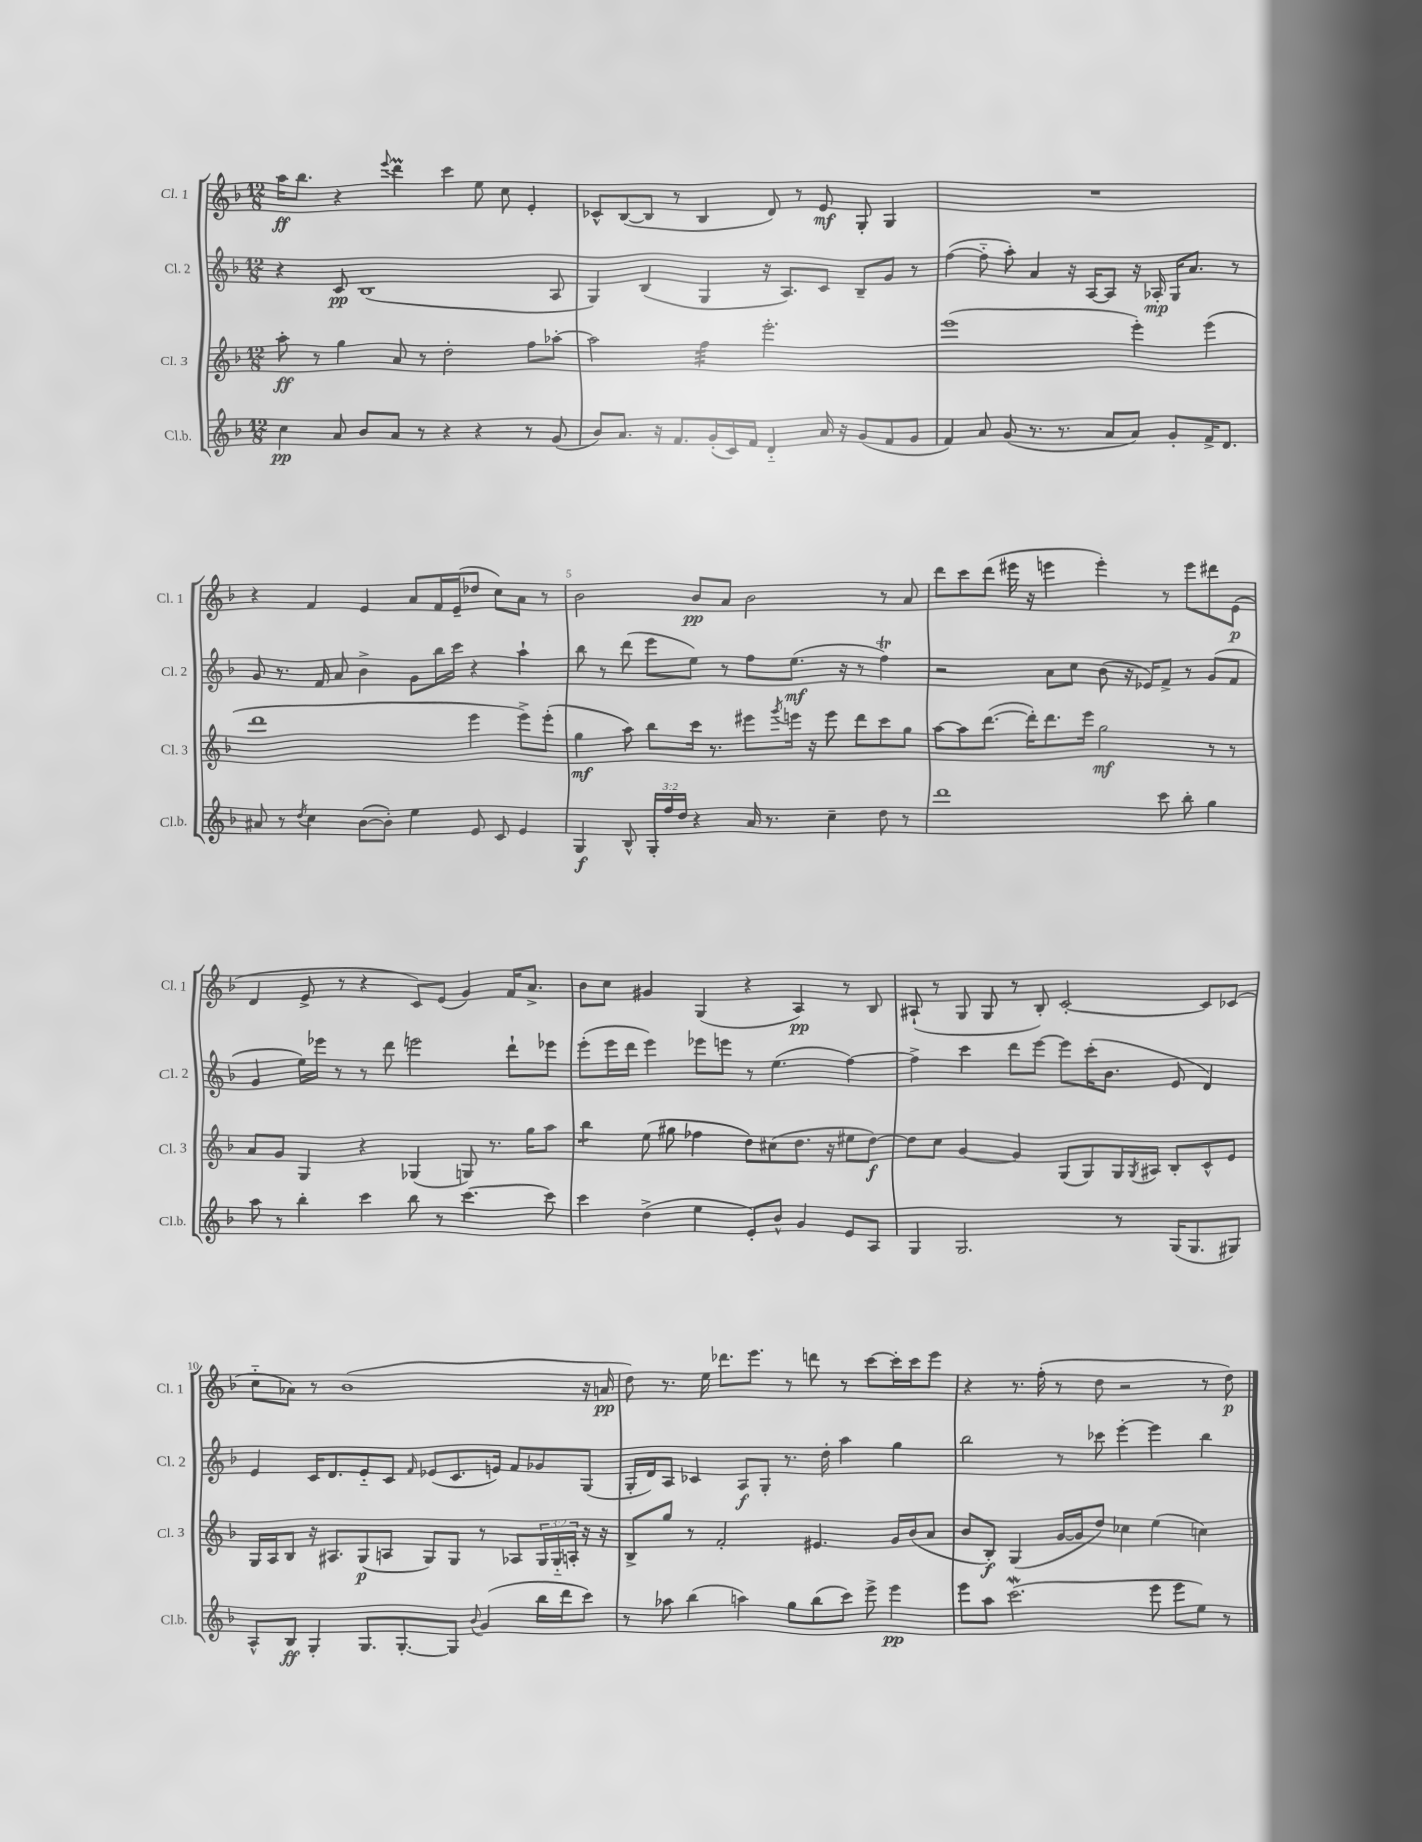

**kern	**kern	**kern	**kern
*staff4	*staff3	*staff2	*staff1
*clefG2	*clefG2	*clefG2	*clefG2
*k[b-]	*k[b-]	*k[b-]	*k[b-]
*M12/8	*M12/8	*M12/8	*M12/8
4cc	8aa'	4r	16aa
.	.	.	8.bb-
.	8r	.	.
8a	4gg	8c	4r
8b-	.	(1B-	.
.	.	.	8qqeee
8a	8a	.	4ddd
8r	8r	.	.
4r	2dd'	.	4ccc
4r	.	.	8ee
.	.	.	8cc
8r	8ff	.	4e'
(8g	[8aa-'	8A	.
=	=	=	=
8b-)	2aa-]	4G)	8c-^^
8.a	.	.	([8B-
.	.	(4B-	8B-]
16r	.	.	.
8.f	.	.	8r
.	4ff	4G	4B-
(16g'	.	.	.
16c)	.	.	.
16f	.	.	.
4d'~	2.eee'	16r	8d)
.	.	8.A)	.
.	.	.	8r
16a	.	8c	8e
16r	.	.	.
(8g	.	8B-~	8G'
8f	.	8g	4G
8g	.	8r	.
=	=	=	=
4f)	(1eee	([4ff	1.r
8a	.	8ff'~]	.
(8g	.	8aa')	.
8.r	.	4a	.
8.r	.	.	.
.	.	16r	.
.	.	[16A	.
8a	.	8A]	.
8a)	4eee')	16r	.
.	.	16A-'	.
8g'	.	16G	.
.	.	8.a	.
16f^	(4eee	.	.
8.d	.	.	.
.	.	8r	.
=	=	=	=
8a#	1ddd	8g	4r
8r	.	8.r	.
8qdd	.	.	.
4cc	.	.	4f
.	.	16f	.
.	.	8a	.
([8b-	.	4b-^	4e
8b-'])	.	.	.
4ee	.	8g	8a
.	.	16bb-	16f
.	.	16ccc	(16e~
8e	4eee	4r	8dd-
8c	.	.	8cc)
4e	8eee^)	4aa`	8a
.	(8eee'	.	8r
=	=	=	=
4G	4gg	8bb-	2b-
.	.	8r	.
8B-^^	8aa)	(8ddd	.
24G'	8bb-	8eee	.
24ff	.	.	.
24dd	.	.	.
4r	16ccc	8ee)	8b-
.	8.r	.	.
.	.	8r	8a
16a	8eee#	8ff	2b-
8.r	.	.	.
.	8qggg	.	.
.	16eee	(8.ee	.
.	16r	.	.
4cc~	8eee	.	.
.	.	16r	.
.	8ddd	8r	.
8dd	8ccc	4ff)	8r
8r	8gg	.	8a
=	=	=	=
1ddd	[8aa	2r	8ddd
.	8aa]	.	8ccc
.	([8.ddd	.	(8ddd
.	.	.	16eee#
.	16ddd'])	.	16r
.	8.ddd	8a	4eee
.	.	8cc	.
.	16eee	.	.
.	2gg	(8b-	4eee')
.	.	16r	.
.	.	16e-)	.
8ccc	.	8f^	8r
8bb-'	.	8r	8eee
4gg	8r	(8g	8ddd#
.	8r	8f	(8e
=	=	=	=
8aa	8a	4g	4d
8r	8g	.	.
4bb-'	4G	16ee)	8e^
.	.	16eee-	.
.	.	8r	8r
4ccc	4r	8r	4r
.	.	8ddd	.
8bb-	(4G-	2eee	8c)
8r	.	.	(8e
[4.ccc	8G)	.	4g)
.	8.r	.	.
.	.	8ddd`	16f
.	16gg	.	8.a^
8ccc]	8aa	8eee-	.
=	=	=	=
4ccc	4bb-	(8eee'	8b-
.	.	16eee	8cc
.	.	16ddd	.
(4dd^	(8ee	4eee)	4g#
.	8gg#	.	.
4ee	4ff-	8eee-	(4G
.	.	8eee	.
8e')	8dd)	8r	4r
8b-^^	(8cc#	(4.ee	.
4g	8.dd	.	4A)
.	16r	.	.
8e	8ee#	[4ff)	8r
8A	[8dd)	.	8B-
=	=	=	=
4G	8dd]	4ff^]	(8A#`
.	8cc	.	8r
2.G	[4g	4ccc	8G
.	.	.	8G
.	4g]	8ddd	8r
.	.	[8eee	8B-')
.	(8G	8eee]	[2c'
.	8G)	(16ccc'	.
.	.	8.b-	.
8r	16G	.	.
.	8qG	.	.
.	16A#	.	.
(16G	8B-'	8e	.
8.G	.	.	.
.	8c^^	4d)	8c]
8G#)	8e	.	(8c-
=	=	=	=
8A^^	16G	4e	8cc'~
.	16A	.	.
8B-	8B-	.	8a-)
4G'	16r	16c	8r
.	8.A#	8.d	.
.	.	.	(1b-
8.G	(8G	8e'~	.
.	8A	8c	.
[8.G'	.	.	.
.	.	16qqf	.
.	8G)	(8e-	.
8G]	8G	8.c	.
8qqb-	.	.	.
(4g	8r	.	.
.	.	16e)	.
.	8A-	8f	.
16bb-	24G	8g-	.
.	24G'~	.	.
16ddd	.	.	.
.	24A'	.	.
8ccc)	16r	(8G	16r
.	16r	.	16a
=	=	=	=
8r	8B-^	16G'	8dd)
.	.	16d)	.
8aa-	8gg	8A	8.r
(4bb-	8r	4c-	.
.	.	.	16ee
.	2f'	.	8.ddd-
4aa)	.	8A	.
.	.	.	8.eee
.	.	8G'	.
8gg	.	8.r	8r
(8bb-	4.e#	.	8ddd
.	.	16dd'	.
8ccc)	.	4aa	8r
8eee^	.	.	[8ccc
4eee	16g	4gg	16ccc']
.	(16b-	.	16ccc
.	8a	.	8eee
=	=	=	=
8eee	8b-	2bb-	4r
8aa	8B-')	.	.
(2.ccc	(4G	.	8.r
.	.	.	(16ff'
.	[16g	8r	8r
.	16g]	.	.
.	8dd)	8ccc-	8dd
.	4cc-	[4eee'	2r
8eee	(4ee	4eee]	.
8eee	.	.	.
8ee)	4cc)	4bb-	8r
8r	.	.	8dd)
==	==	==	==
*-	*-	*-	*-
